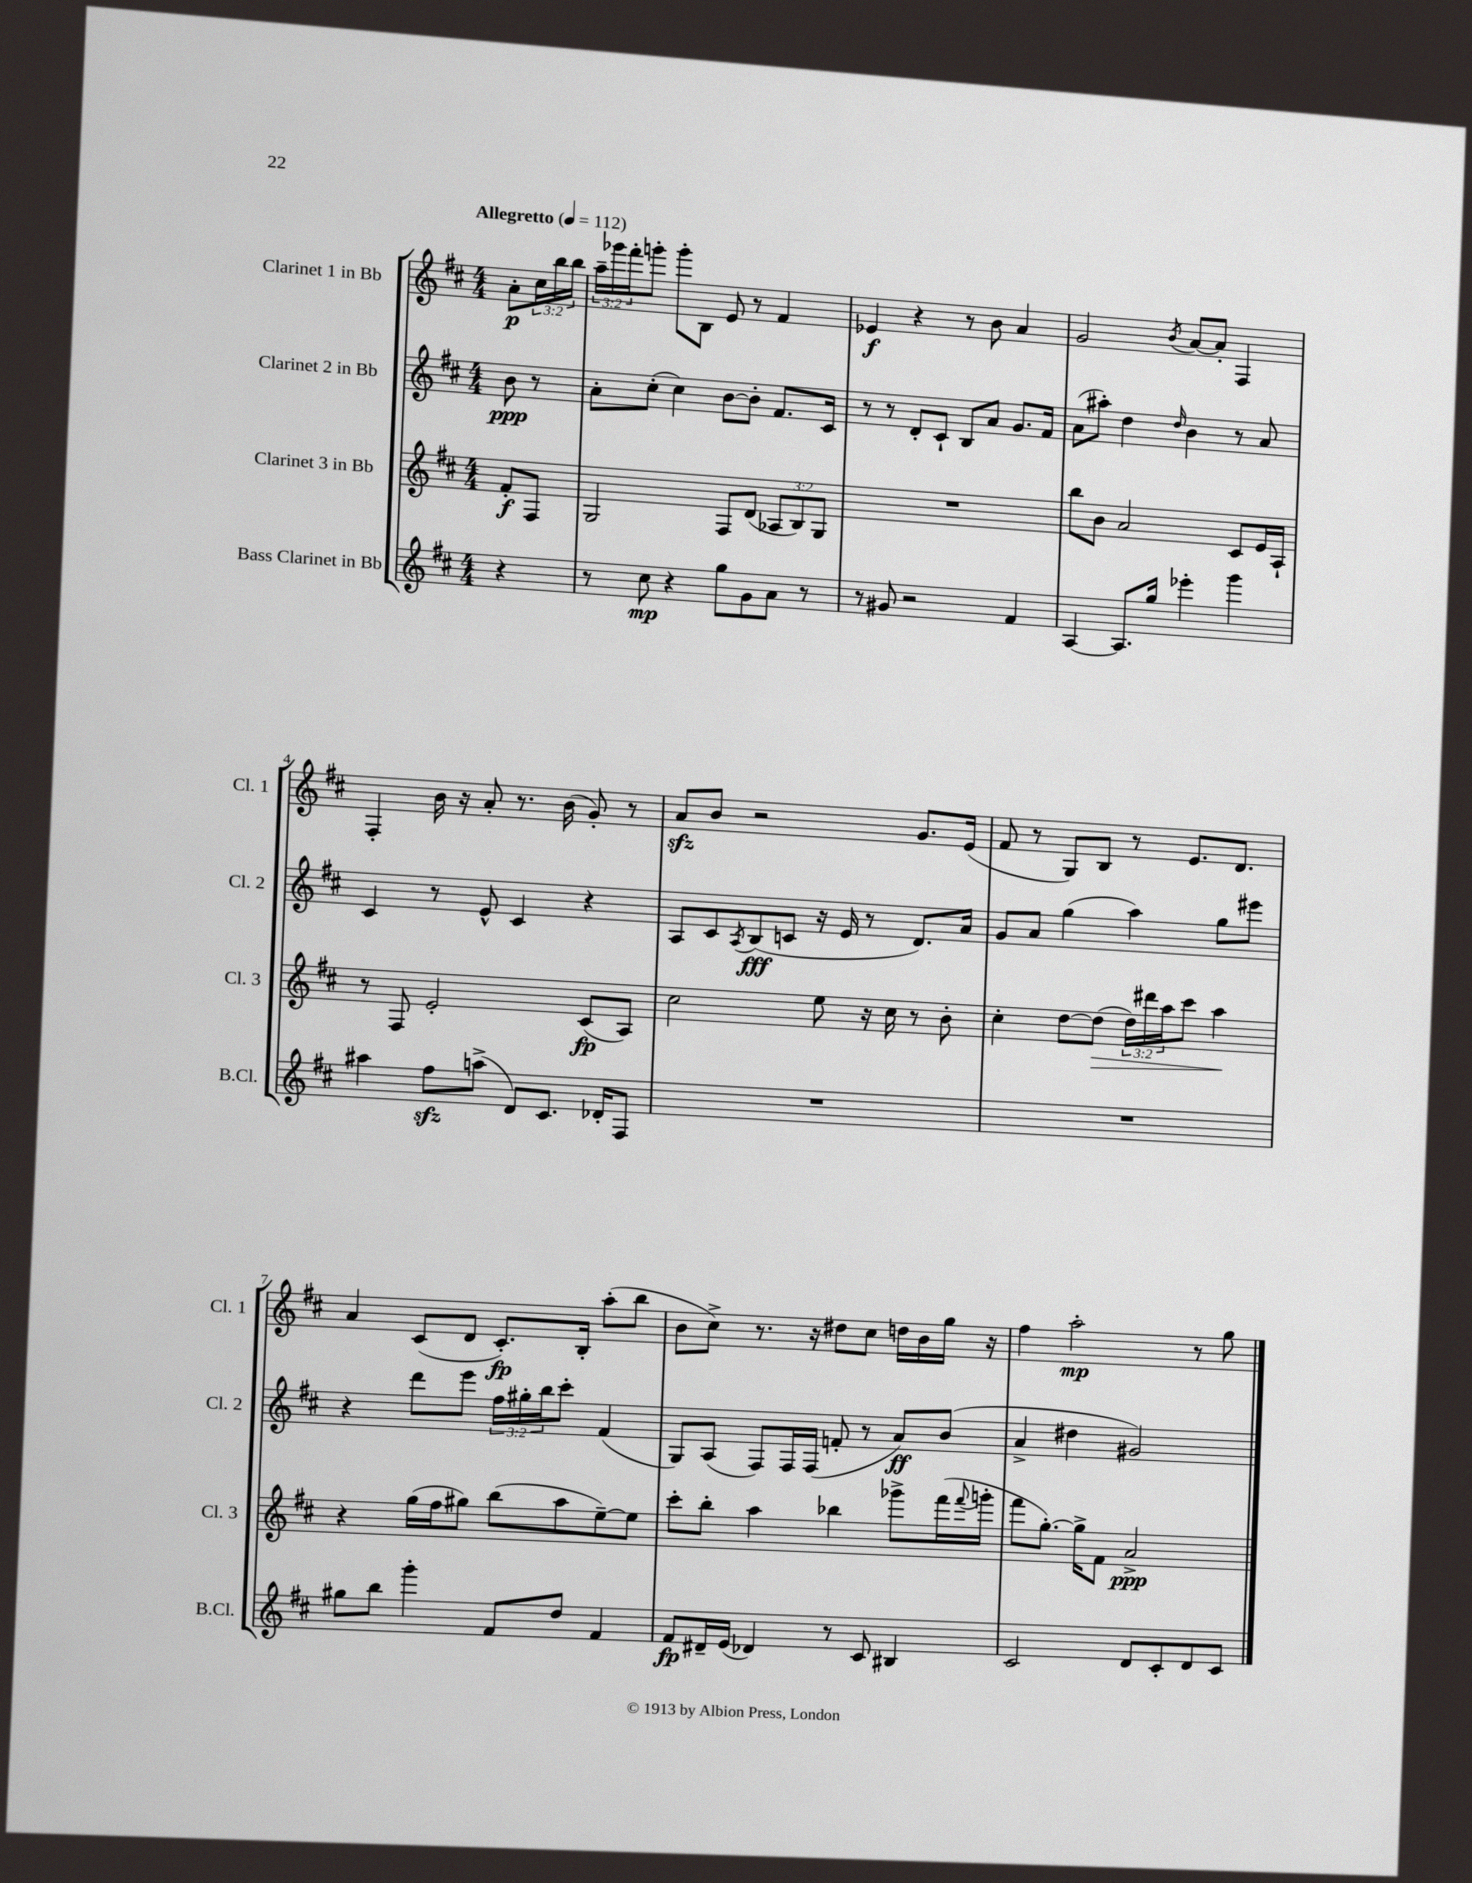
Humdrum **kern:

**kern	**kern	**kern	**kern
*staff4	*staff3	*staff2	*staff1
*clefG2	*clefG2	*clefG2	*clefG2
*k[f#c#]	*k[f#c#]	*k[f#c#]	*k[f#c#]
*M4/4	*M4/4	*M4/4	*M4/4
*MM112	*MM112	*MM112	*MM112
4r	8f#'	8b	8a'
.	8F#	8r	24cc#
.	.	.	24bb
.	.	.	24bb
=	=	=	=
8r	2G	8a'	24aa~
.	.	.	24ggg-
.	.	.	24fff#'
8cc#	.	(8cc#'	8ggg'
4r	.	4cc#)	8ggg'
.	.	.	8B
8gg	8F#	[8b	8e
8g	(8d	8b']	8r
8a	12A-	8.f#	4f#
.	12B)	.	.
8r	.	.	.
.	12G	.	.
.	.	16c#	.
=	=	=	=
8r	1r	8r	4e-
8g#	.	8r	.
2r	.	8d'	4r
.	.	8c#`	.
.	.	8B	8r
.	.	8a	8b
4f#	.	8.g	4a
.	.	16f#	.
=	=	=	=
[4A	8bb	(8a	2g
.	8b	8aa#')	.
8.A]	2a	4dd	.
16gg	.	.	.
.	.	16qqdd	8qb
4eee-'	.	4b	[8a
.	.	.	8a']
4ggg	8c#	8r	4F#
.	16e	8a	.
.	16A`	.	.
=	=	=	=
4aa#	8r	4c#	4F#'
.	8F#	.	.
8ff#	2e'	8r	16b
.	.	.	16r
(8aa^	.	8e^^	8a'
8d)	.	4c#	8.r
8.c#	.	.	.
.	.	.	(16b
.	(8c#	4r	8g')
16d-'	.	.	.
8F#	8A)	.	8r
=	=	=	=
1r	2cc#	8A	8a
.	.	8c#	8b
.	.	8qA	.
.	.	(8B	2r
.	.	8c	.
.	8ee	16r	.
.	.	16e	.
.	16r	8r	.
.	16cc#	.	.
.	8r	8.d)	8.g
.	8b'	.	.
.	.	16a	(16e
=	=	=	=
1r	4cc#'	8g	8f#
.	.	8a	8r
.	[8dd	(4gg	8G)
.	(8dd]	.	8B
.	24dd)	4aa)	8r
.	24ddd#	.	.
.	24aa	.	.
.	8ccc#	.	8.e
.	4aa	8gg	.
.	.	.	8.d
.	.	8eee#	.
=	=	=	=
8gg#	4r	4r	4a
8bb	.	.	.
4ggg'	(16gg	8ddd	(8c#
.	16ff#	.	.
.	8gg#)	8eee	8d
8f#	(8bb	24ff#	8.c#')
.	.	24gg#'	.
.	.	24bb	.
8dd	8aa	8ccc#'	.
.	.	.	16B'
4f#	[8ee~)	(4f#	(8aa'
.	8ee]	.	8bb
=	=	=	=
8f#	8ccc#'	8G)	8b
16d#~	8bb'	(8A	8cc#^)
(16e	.	.	.
4d-)	4aa	8F#)	8.r
.	.	16F#	.
.	.	(16F#	16r
8r	4bb-	8f'	8dd#
8c#	.	8r	8cc#
4B#	8ggg-^	8a)	16dd
.	.	.	16b
.	(16fff#	(8b	16gg
.	8qqfff#	.	.
.	16ggg'	.	16r
=	=	=	=
2c#	8fff#	4a^	4ff#
.	[8.gg')	.	.
.	.	4dd#	2aa'
.	16gg^]	.	.
.	8f#	.	.
8d	2a^	2g#)	.
8c#'	.	.	.
8d	.	.	8r
8c#	.	.	8gg
==	==	==	==
*-	*-	*-	*-
